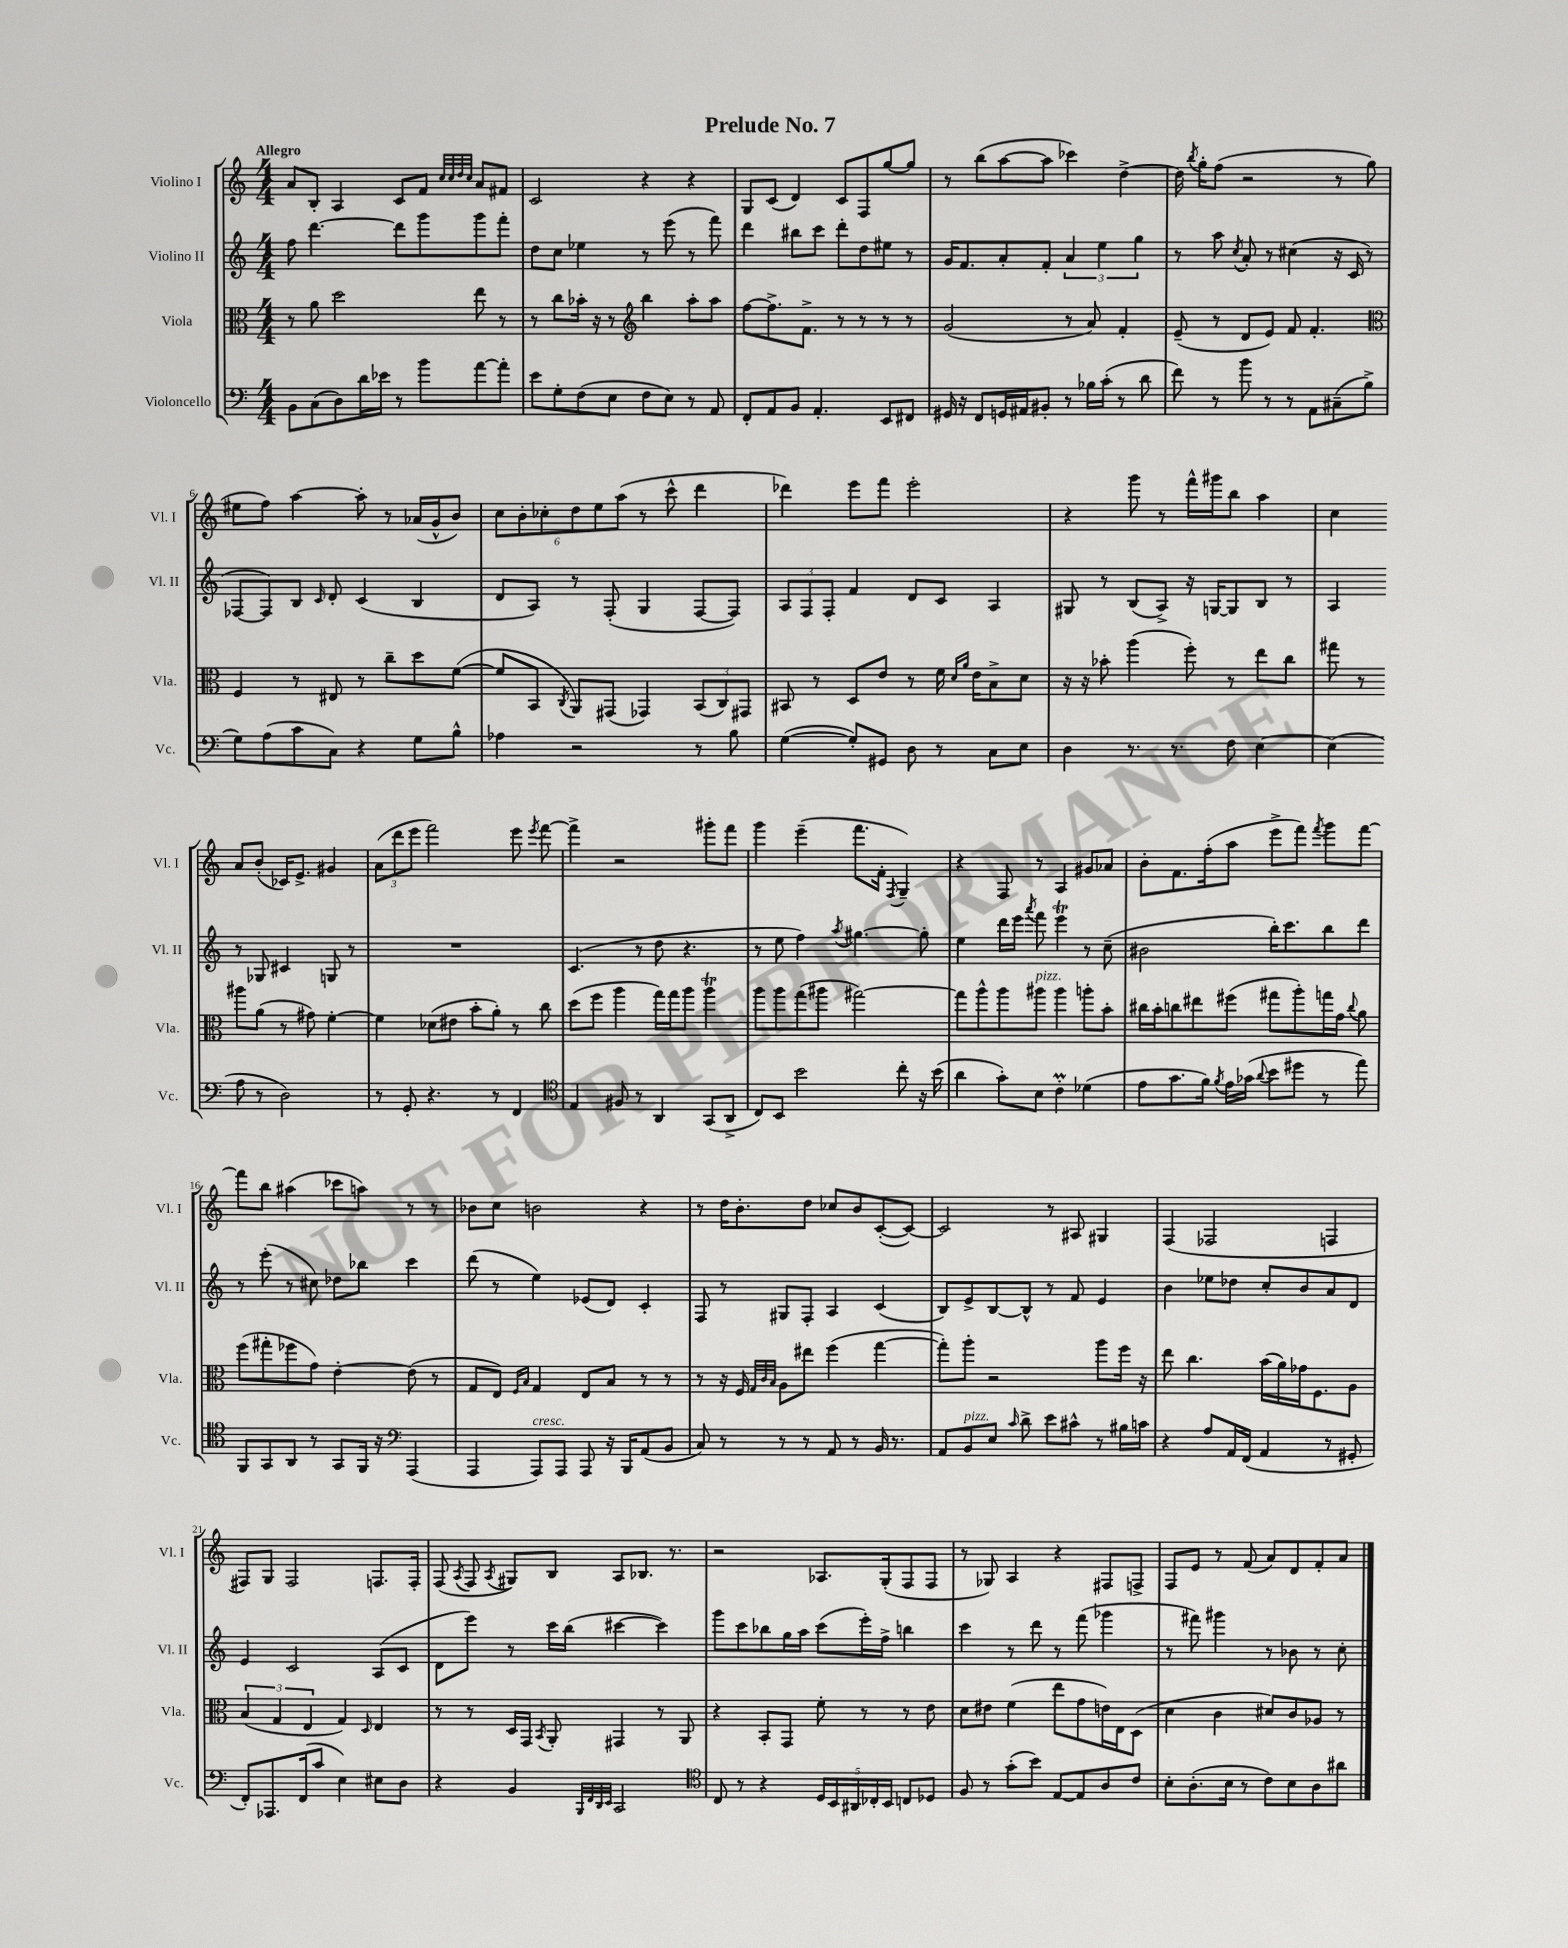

**kern	**kern	**kern	**kern
*part4	*part3	*part2	*part1
*staff4	*staff3	*staff2	*staff1
*I"Violoncello	*I"Viola	*I"Violino II	*I"Violino I
*I'Vc.	*I'Vla.	*I'Vl. II	*I'Vl. I
*clefF4	*clefC3	*clefG2	*clefG2
*k[]	*k[]	*k[]	*k[]
*M4/4	*M4/4	*M4/4	*M4/4
=1	=1	=1	=1
!	!	!	!LO:TX:a:B:t=Allegro
8BB\L	8r	8ff\	8a/L
(8C\	8a\	[4.ddd\	8B'/J
8D\)	2dd\	.	4A/
16d\L	.	.	.
16e-X\JJ	.	.	.
8r	.	8ddd\L]	8c/L
8b\L	.	8ggg\	8f/J
.	.	.	32qqcc/LLL
.	.	.	32qqcc/
.	.	.	32qqdd/
.	.	.	32qqcc/JJJ
[8a\	8ee\	8ggg\	8a/L
8a'\J]	8r	8fff'\J	8f#X/J
=2	=2	=2	=2
8e\L	8r	8dd\L	2c/
8G'\	8cc\L	8cc\J	.
(8F\	16b-X'\Jk	4ee-X\	.
.	16r	.	.
8E\J	8r	.	.
*	*clefG2	*	*
8F\L	4bb\	8r	4r
8E\J)	.	(8eee\	.
8r	8aa'\L	8r	4r
8AA/	8aa\J	8fff\)	.
=3	=3	=3	=3
8FF'/L	[8ff\L	4ddd\	8G/L
8AA/	8.ff^\]	.	(8c/J
8BB/J	.	8bb#X\L	4d/)
.	8.f^\J	.	.
4.AA'/	.	8ccc\J	.
.	8r	8ddd'\L	8c/L
.	8r	8dd\	8F/
8EE/L	8r	8ee#X\J	[8gg/
8FF#X/J	8r	8r	8gg/J]
=4	=4	=4	=4
16GG#X/	(2g/	16g/KL	8r
16r	.	8.f/	.
8FF/L	.	.	(8bb\L
16GGn/L	.	8a'/	[8aa\
16AA#X/J	.	.	.
8BB#X'/J	.	8f'/J	8aa\J]
8r	8r	6a/	4ccc-X\)
16B-X\LL	8a/)	.	.
.	.	6ee\	.
(16c'\JJ	.	.	.
8r	4f'/	.	[4dd^\
.	.	6gg\	.
8d\	.	.	.
=5	=5	=5	=5
8f\)	(8e~/	8r	16dd\]
.	.	.	8qbb/
.	.	.	16gg'\KL
8r	8r	8aa\	(8ff\J
.	.	8qcc/	.
8b\	8d/L	8a'/	2r
8r	8e/J)	8r	.
8r	8f/	(4cc#X\	.
8AA\L	4.f'/	.	.
(8C#X~\	.	16r	8r
.	.	16c/	.
8B^\J	.	8r	8gg\
!!LO:LB:g=z
=6	=6	=6	=6
*	*clefC3	*	*
8G\L)	4F/	[8F-X/L	8ee#X\L
(8A\	.	8F-/])	8ff\J)
8c\	8r	8B/J	[4aa\
.	.	16qqc/	.
8C\J)	8E#X/	8d'/	.
4r	8r	(4c/	8aa'\]
.	8cc~\L	.	8r
8G\L	8dd\	4B/	(16a-X/LL
.	.	.	16g^^/J
8B^^\J	([8f\J	.	8b/J)
=7	=7	=7	=7
4A-X\	8f/L]	8d/L	12cc\L
.	.	.	12b'\
.	8BB/J	8A/J)	.
.	.	.	12cc-X'\
.	8qC/	.	.
2r	8AA/L)	8r	12dd\
.	.	.	12ee\
.	(8GG#X/J	(8F'/	.
.	.	.	(12aa\J
.	4GG-X/)	4G/	8r
.	.	.	8ccc^^\
8r	(12BB/L	[8F/L	4ddd\
.	12C/)	.	.
8B\	.	8F/J])	.
.	12GG#X/J	.	.
=8	=8	=8	=8
([4G\	8BB#X/	12A/L	4ddd-X\)
.	.	12F/	.
.	8r	.	.
.	.	12F'/J	.
8G'/L])	8D/L	4f/	8eee\L
8GG#X/J	8e/J	.	8fff\J
8D\	8r	8d/L	2eee'\
8r	16f\	8c/J	.
.	16qqd/LL	.	.
.	16qqa/JJ	.	.
.	16e\KL	.	.
8C\L	8B^\	4A/	.
8E\J	8d\J	.	.
=9	=9	=9	=9
4D\	16r	8G#X/	4r
.	16r	.	.
.	8b-X'\	8r	.
8.r	(4aa\	(8B/L	8ggg\
.	.	8A^/J)	8r
8.r	.	.	.
.	8ff'\)	16r	16fff^^\LL
.	.	[16Gn/KL	16ggg#X\J
8F\	8r	8G/]	8bb\J
[4E\	8ee\L	8B/J	4aa\
.	8cc\J	8r	.
=10	=10	=10	=10
(4E\]	8gg#X\	4A/	4cc\
.	8r	.	.
8A\	8aa#X\L	8r	8a/L
8r	(8a\J	8G-X/	(8b'/J
2D\)	8r	4c#X/	16c-X/KL)
.	.	.	8.e^/J
.	8g#X\)	.	.
.	[4f'\	8Gn/	4g#X/
.	.	8r	.
!!LO:LB:g=z
=11	=11	=11	=11
8r	4f\]	1r	(12a\L
.	.	.	12ddd\
8GG'/	.	.	.
.	.	.	12eee\J
4.r	(8d-X\L	.	2fff\)
.	8e#X\J	.	.
.	8b'\L	.	.
8r	8a'\J)	.	.
4FF/	8r	.	8eee\
.	.	.	8qeee/
.	8cc\	.	[8fff\
=12	=12	=12	=12
*clefC4	*	*	*
4E/	(8dd\L	(4.c/	4fff^\]
.	8ff\J	.	.
8F#X/	4aa\	.	2r
8r	.	8r	.
4AA/	16gg\LL)	8dd\	.
.	16gg\J	.	.
.	8aa\J	4.r	.
(8GG/L	4aaT\	.	8ggg#X'\L
8AA^/J	.	.	8fff\J
=13	=13	=13	=13
8C/L)	8aa\L	8r	4ggg\
8BB/J	8aa\	8ee\	.
2b\	(8gg\	4ff\)	(4eee~\
.	8aa#X\J	.	.
.	.	8qaa/	.
.	[2gg#X\)	[4.gg#X\	8.fff\L
.	.	.	16f'\Jk
.	.	.	8qF/
8cc'\	.	.	4G~/)
16r	.	8gg#'\]	.
(16b\	.	.	.
=14	=14	=14	=14
4a\	8gg#\L]	4ee\	4r
.	8aa^^\	.	.
8g'\L)	8aa\	16ddd\LL	8F/
.	.	16eee\JJ	.
.	.	8qaaa/	.
!	!LO:TX:a:i:t=pizz.	!	!
8B\J	8aa#X\J	8fff\	8r
4cM'\	4aa#\	4eeet\	4A/
(4d-X\	8aan'\L	8r	8g#X/L
.	8b'\J	(8cc~\	8a-X/J
=15	=15	=15	=15
8e\L	16cc#X\LL	2b#X\	8b'\L
.	16b'\J	.	.
8.g\	8ccn\	.	8.f\
.	8ee#X\	.	.
16f\Jk)	.	.	(16ff'\k
8qf/	.	.	.
16e\LL	(8ff#X\J	.	8aa\J
(16g-X\JJ	.	.	.
8qqa/	.	.	.
8b\L	8gg#X\L	16bb'\KL)	8eee^\L
.	.	8.ccc\	.
8dd#X\J	8aa'\)	.	8fff\J)
.	.	.	8qfff/
8r	16ggn\L	8bb\	8ggg\L
.	16g\JJ	.	.
.	8qqcc/	.	.
8ee\)	8a\	8ddd\J	[8fff\J
!!LO:LB:g=z
=16	=16	=16	=16
8FF/L	(8ff\L	8r	8fff\L]
8GG/	8gg#X'\	(8eee'\	8bb\J
8AA/J	8ff-X\	8r	(4aa#X\
8r	8g\J)	8cc#X\)	.
8GG/L	[4e'\	8dd-X\L	8ccc-X\L
16FF/Jk	.	8bb-X\J	8aan\J)
16r	.	.	.
*clefF4	*	*	*
(4AAA/	(8e\]	4ccc\	8r
.	8r	.	8r
=17	=17	=17	=17
4AAA/	8G/L	(8ddd\	8b-X\L
.	8E/J)	8r	8cc\J
.	16qqF/LL	.	.
.	16qqB/JJ	.	.
!LO:TX:a:i:t=cresc.	!	!	!
8AAA/L)	4G/	4ee\)	2bn\
8AAA/J	.	.	.
8AAA/	8E/L	(8e-X/L	.
16r	8B/J	8d/J)	.
16BBB/KL	.	.	.
(8AA/	8r	4c'/	4r
8BB/J	8r	.	.
=18	=18	=18	=18
8C/)	8r	8F/	8r
8r	16r	8r	16dd\KL
.	16F/	.	8.b'\
.	32qqG/LLL	.	.
.	32qqc/	.	.
.	32qqB/JJJ	.	.
8r	8A\L	8G#X/L	.
8r	8ee#X\J	8F'/J	8dd\J
8AA/	(4ff\	4A/	8cc-X/L
8r	.	.	8b/
16BB/	[4gg\	(4c/	([8c'/
8.r	.	.	.
.	.	.	8c/J_)
=19	=19	=19	=19
8AA/L	8gg'\L])	8B/L)	2c/]
!LO:TX:a:i:t=pizz.	!	!	!
8BB/	8aa'\J	8e^/	.
8E/J	2r	[8B/	.
16qqc/	.	.	.
8d^\	.	8B^^/J]	.
8e\L	.	8r	8r
8c#X^^\J	.	8f/	8A#X/
8r	8aa\L	4e/	4G#X/
16B#X\LL	16ff\Jk	.	.
16cn\JJ	16r	.	.
=20	=20	=20	=20
4r	8ee\	4b\	(4F/
.	4.cc\	.	.
8A/L	.	8ee-X\L	2F-X/
16AA/L	.	8dd-X\J	.
(16FF/JJ	.	.	.
4AA/	(16b\LL	8cc'/L	.
.	16a\)	.	.
.	16g-X\J	8b/	.
.	8.F\	.	.
8r	.	8a/	4Fn/
8GG#X'/	8A\J	8d/J	.
!!LO:LB:g=z
=21	=21	=21	=21
8FF'/L)	(6B/	4e/	8F#X/L)
8.AAA-X/	.	.	8G/J
.	6G/	.	.
.	.	2c/	2F#/
(16FF/k	.	.	.
.	6E/	.	.
8c/J	.	.	.
4E\)	4G/)	.	.
.	16qqD/	.	.
8E#X\L	4E/	(8A/L	8.Fn/L
8D\J	.	8c/J	.
.	.	.	16F'/Jk
=22	=22	=22	=22
4r	8r	8d\L	(8F/
.	.	.	8qA/
.	8r	8eee\J)	8F/
.	.	.	8qA/
4BB/	16D/LL	8r	8G#X/L)
.	16GG/JJ	.	.
.	8qBB/	.	.
.	8AA'/	16ccc\LL	8B/J
.	.	(16bb\JJ	.
32qqBBB/LLL	.	.	.
32qqFF/	.	.	.
32qqDD/	.	.	.
32qqEE/JJJ	.	.	.
2CC/	4GG#X/	[4ccc#X\	8A/L
.	.	.	8.B-X/J
.	8r	4ccc#\])	.
.	.	.	8.r
.	8AA/	.	.
=23	=23	=23	=23
*clefC4	*	*	*
8C/	4r	8ggg\L	2r
8r	.	8ccc\	.
4r	8BB'/L	8bb-X\	.
.	8GG/J	16gg\L	.
.	.	16aa\JJ	.
20D/LL	8f'\	(8ccc\L	8.A-X/L
20BB/	.	.	.
20AA#X/	.	.	.
.	8r	16eee'\L)	.
20C-X'/	.	.	.
.	.	16ff^\JJ	(16G'/k
20BB/JJ	.	.	.
8Cn/L	8r	4bbn\	8F/
8D-X/J	8e\	.	8F/J
=24	=24	=24	=24
8F/	8d\L	4ccc\	8r
8r	8e#X\J	.	8G-X/)
(8g'\L	(4f\	8r	4A/
8b\J)	.	8ddd\	.
[8E/L	8ee\L	8r	4r
8E/]	8g\	(8fff\	.
8A/	16en\L)	4ggg-X\	8F#X/L
.	16E\J	.	.
8c/J	(8D\J	.	8Fn^/J
=25	=25	=25	=25
8B'\L	4d\	8r	8F/L
(8.A'\	.	8fff#X\)	8e/J
.	4c\	4ggg#X\	8r
16B\Jk	.	.	.
8r	.	.	(8f/
8c\L)	8d#X/L)	8r	8a/L)
8B\	8c/	8b-X\	8d/
8A\	8A-X/J	8r	8f'/
8a#X\J	8r	8cc'\	8a/J
==	==	==	==
*-	*-	*-	*-
